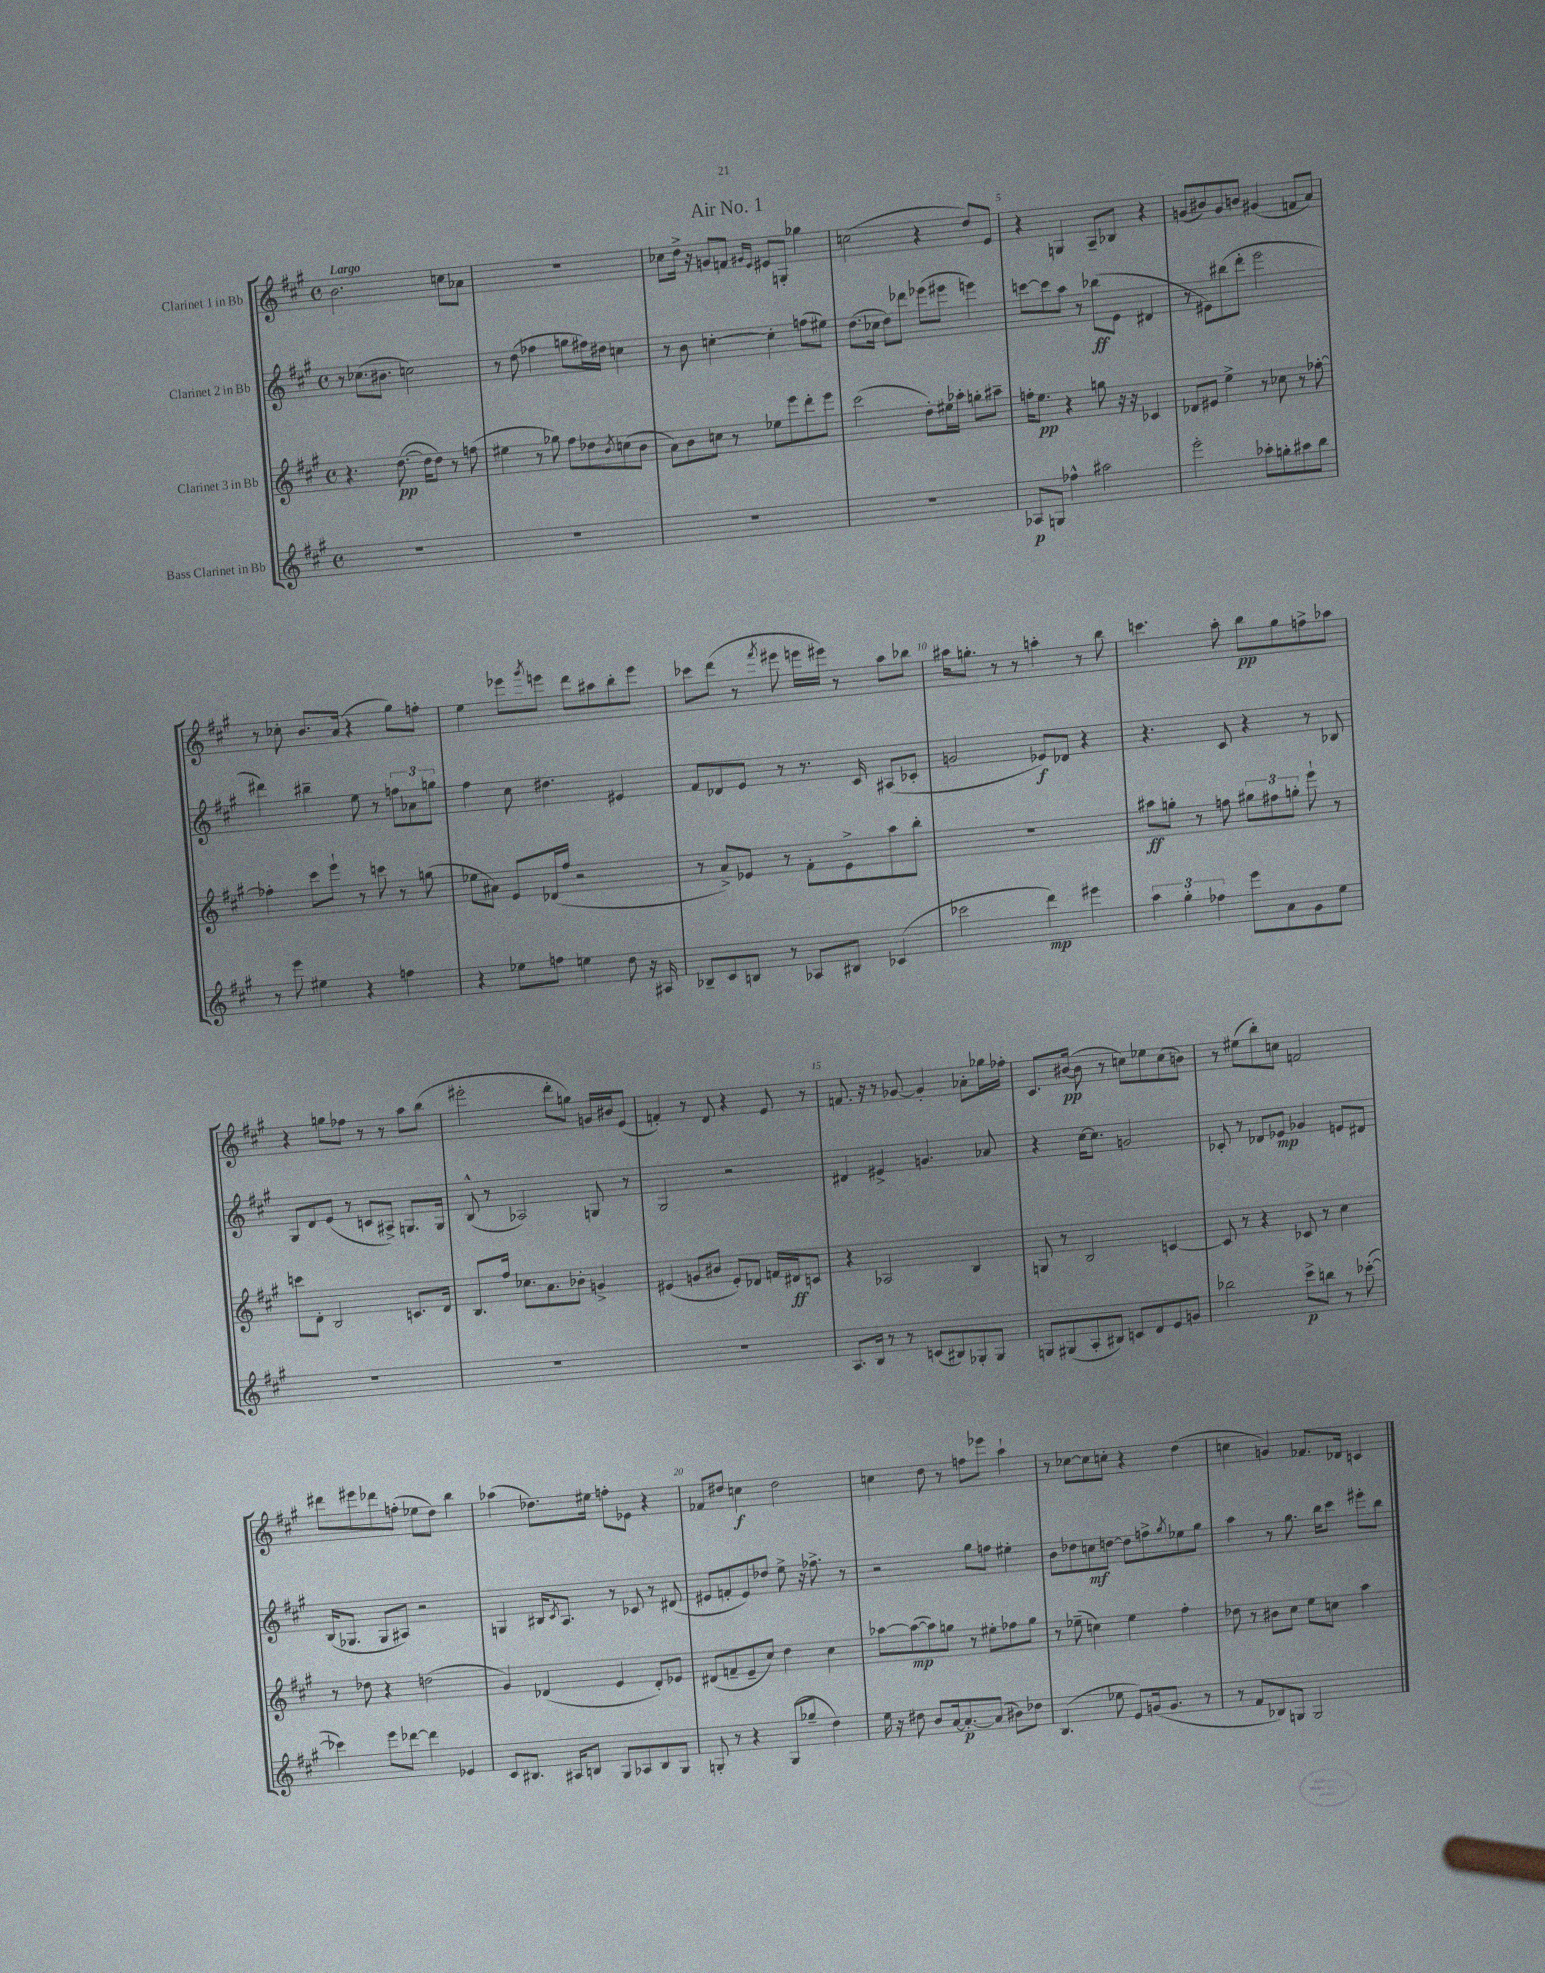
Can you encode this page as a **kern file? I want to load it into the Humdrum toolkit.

**kern	**kern	**kern	**kern
*staff4	*staff3	*staff2	*staff1
*clefG2	*clefG2	*clefG2	*clefG2
*k[f#c#g#]	*k[f#c#g#]	*k[f#c#g#]	*k[f#c#g#]
*M4/4	*M4/4	*M4/4	*M4/4
*met(c)	*met(c)	*met(c)	*met(c)
1r	4.r	8r	2.b
.	.	(8.cc-	.
.	.	8.b#	.
.	([8.dd	.	.
.	.	2cc)	.
.	16dd]	.	.
.	8dd)	.	.
.	8r	.	8cc
.	(8ff	.	8a-
=	=	=	=
1r	4ee#	8r	1r
.	.	(8dd	.
.	8r	4ff-	.
.	8gg-)	.	.
.	8ff#	8gg	.
.	8dd-	16ff#)	.
.	.	16dd#	.
.	8qb	.	.
.	(8cc	4cc	.
.	8b	.	.
=	=	=	=
1r	8a)	8r	8cc-
.	8b	8b	16dd^
.	.	.	16r
.	8cc	[4cc'	8g
.	8r	.	8f
.	.	.	16qqg#
.	.	.	16qqe
.	8ee-	4cc']	8e#
.	8eee	.	8G'
.	8ddd'	(8ff	4gg-
.	8eee	8ee#)	.
=	=	=	=
1r	(2ccc#	(8.dd	(2cc
.	.	16cc-	.
.	.	8dd)	.
.	.	8ddd-	.
.	8dd')	(8eee-	4r
.	16ee#	8eee#	.
.	16aa-'	.	.
.	8gg'	4eee)	8dd)
.	8aa#~	.	8e
=	=	=	=
8A-	16ff'	[8ccc	4r
.	8.ee	.	.
8G	.	8ccc]	.
4ff-^^	4r	8aa	4G
.	.	8r	.
2aa#	8gg	(8bb-	8A~
.	16r	8e	8B-
.	16r	.	.
.	4c-	4d#	4r
=	=	=	=
2eee'	8d-	8r	(8g
.	8e#	8e#)	8b#)
.	4ee^	(8bb#	8g
.	.	8ddd'	8b
8aa-'	8r	2eee	(4g#
8gg'	8cc-	.	.
8aa#	8r	.	8f
8bb	[8ff-'	.	8a)
=	=	=	=
8r	4ff-']	4ddd#)	8r
8eee	.	.	8cc-'
4ee#	8ccc#	4bb#~	8.b
.	8eee`	.	.
.	.	.	(16a
4r	8r	8ee	4r
.	8ccc	8r	.
4ff	8r	12ff	8gg#)
.	.	12a-	.
.	(8gg	.	8ff'
.	.	12gg	.
=	=	=	=
4r	8ee-	4ff#	4ee
.	8a#)	.	.
8ee-	8e	8cc#	8eee-
.	.	.	8qggg#
8ff	(16d-	4.dd#	8eee
.	16ff#	.	.
4ee	2r	.	8ddd
.	.	.	8aa#
8dd	.	4e#	8bb'
16r	.	.	8eee
16A#	.	.	.
=	=	=	=
8B-~	8r	8f#	8ccc-
8c#	8a^)	8d-	(8ddd
8B	8e-	8e	8r
.	.	.	8qfff#
8r	8r	8r	8eee#
8A-	8f#'	8.r	16eee
.	.	.	16eee#)
8B#	8e-^	.	8r
.	.	16c#	.
(4c-	8aa	(8A#	8aa
.	8bb'	8c-'	8bb-
=	=	=	=
2ccc-	1r	2g	16aa#
.	.	.	8.gg'
.	.	.	8r
.	.	.	8r
4ddd)	.	8e-)	4aa'
.	.	8d-	.
4eee#	.	4r	8r
.	.	.	8bb
=	=	=	=
6aa	8aa#	4.r	4.ccc
.	8gg'	.	.
6gg#'	.	.	.
.	8r	.	.
6ff-	.	.	.
.	8ff	8c#	8aa'
8eee	12gg#	4r	8bb
.	12ff#	.	.
8a	.	.	8gg#
.	12gg'	.	.
8g#	8eee`	8r	8ff^
8ee	8r	8B-	8aa-
=	=	=	=
1r	8ccc	8G#	4r
.	8d'	8d	.
.	2B	(8e	8gg
.	.	8r	8ff-
.	.	8c	8r
.	.	8A#^)	8r
.	8.c	8.G	8aa
.	.	.	(8bb
.	16d	16G	.
=	=	=	=
1r	8.B	(8B^^	2eee#'
.	.	8r	.
.	16ff#	.	.
.	8.cc-	2A-)	.
.	8.a	.	.
.	.	.	8ddd'
.	8b-'	.	8gg)
.	4g^	8G	16g
.	.	.	16b#
.	.	8r	(8e
=	=	=	=
1r	(4e#	2G#	4f')
.	8g	.	8r
.	8b#	.	8d
.	8e#')	2r	4r
.	8d-	.	.
.	16f	.	8e
.	16d#	.	.
.	8c	.	8r
=	=	=	=
8.A	4r	4d#	8.f
16B	.	.	16r
8r	2A-	4e#^	8r
8r	.	.	[8g-
(8c	.	4.g	4g-']
8B#)	.	.	.
8G-'	4B	.	8a-'
8G-	.	8a-	16gg-
.	.	.	16ff-'
=	=	=	=
8G	8G	4r	8.c#
(8G#	8r	.	.
.	.	.	([16b#
8A'	2B	[16cc#	8b#]
.	.	8.cc#]	.
8B#)	.	.	8r
8c	.	2g	8cc)
8d	.	.	8ee-
8e	[4c	.	(8cc
8g	.	.	8b)
=	=	=	=
2bb-	8c]	8c-'	8r
.	8r	8r	(8ee#
.	4r	8d-	8bb')
.	.	8e-	8cc
8ccc#^	8c-	4g-	2f
8bb	8r	.	.
8r	4cc#	8e	.
([8ccc-'	.	8d#	.
=	=	=	=
4ccc-])	8r	(16B	8ddd#
.	.	8.G-	.
.	8dd-	.	8eee#
8eee	4r	8G-	8ddd-
[8ddd-	.	8A#)	(8ff'
4ddd-]	(2dd	2r	8ee-
.	.	.	8dd)
4e-	.	.	4bb
=	=	=	=
8c#	4g#)	4G	(4aa-
8.B#	.	.	.
.	(4d-	16B#	8.dd-)
.	.	8qc#	.
16A#	.	8.A	.
8B	.	.	.
.	.	.	16ee#
8G#	4e	8r	8ff'
8A-	.	8c-	8e-
8B	8d-')	8r	4r
8G#	8e-	(8d#	.
=	=	=	=
8G'	(8d#	8e#	8f-
8r	8f~	8f'	8dd#
4r	8e~	8e#)	4cc
.	8cc#)	8dd-	.
(8G	4dd	8ee^	2dd#
8gg-~	.	16r	.
.	.	8.ff-^	.
4dd)	4cc#	.	.
.	.	8r	.
=	=	=	=
16ee	[8aa-	2r	4cc
16r	.	.	.
8dd#	(8aa-_	.	.
8b	8aa-])	.	8dd
[16a	8gg	.	8r
8.a'_	.	.	.
.	8r	8gg#	8ff
(8a]	8ee#'	8ff	8eee-
8b#)	8ff-	4ee#'	4aa`
8dd-	8gg	.	.
=	=	=	=
(4.B	8r	8b	8r
.	(8ee-~	8dd-	[8cc-
.	4cc)	8cc	8cc-]
8ee-	.	[8dd	8cc'
8e)	4ee-	8dd]	4r
(16g	.	8ff^	.
8.g	.	.	.
.	.	8qgg#	.
.	4ff#'	8ee-	(4dd
8r	.	8gg#	.
=	=	=	=
8r	8dd-	4aa	4cc
8f#	8r	.	.
8B-)	8b#	8r	4g)
8G	8cc#	8.gg#	.
2G	8ee	.	8.f-
.	.	16bb	.
.	8cc	8ccc#	.
.	.	.	16d-
.	4aa	8eee#'	4c
.	.	8bb	.
==	==	==	==
*-	*-	*-	*-
